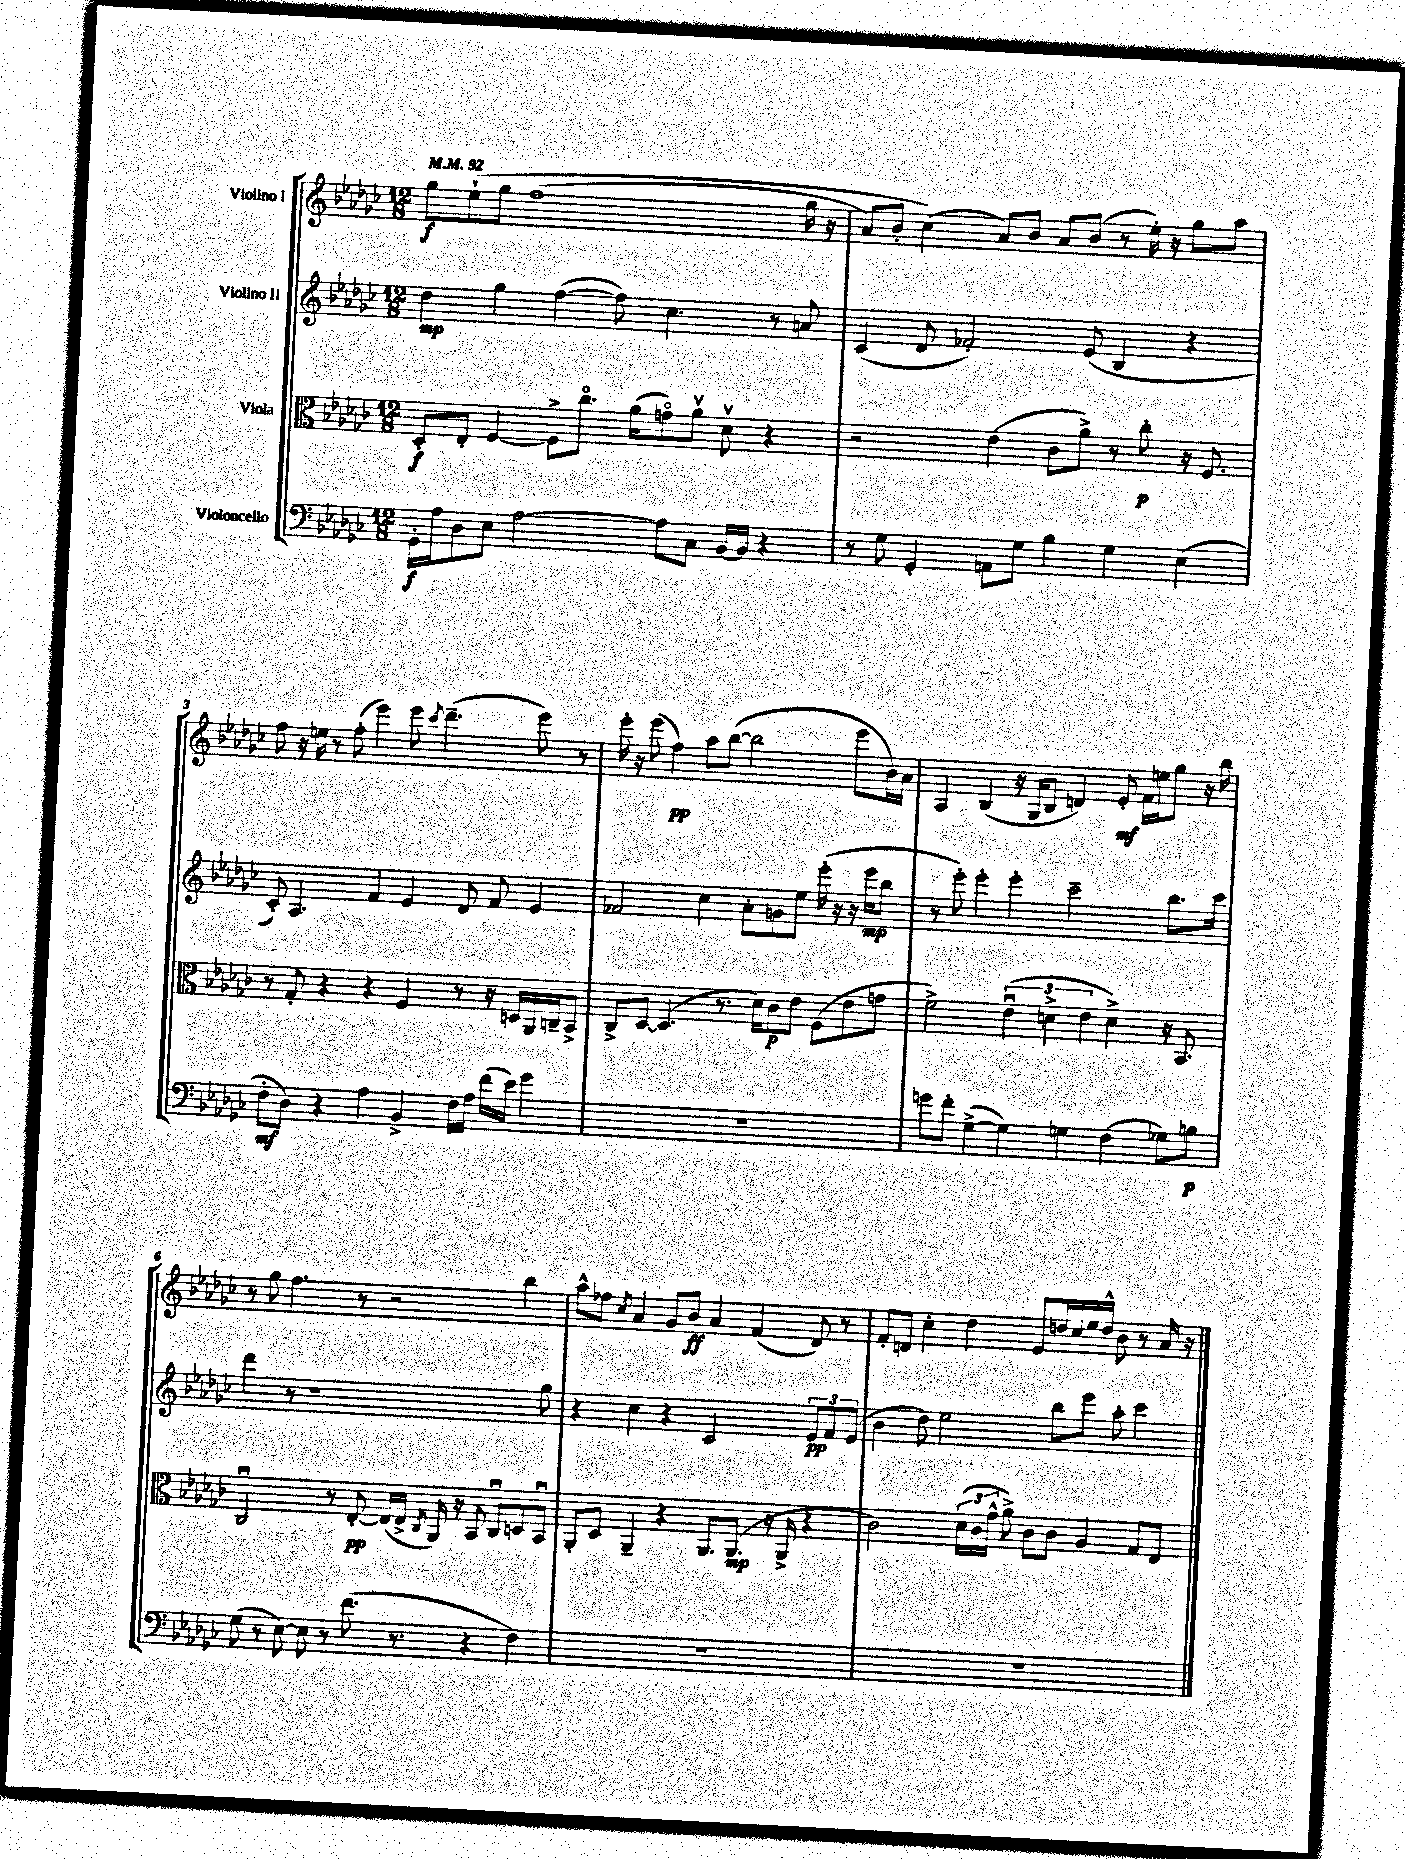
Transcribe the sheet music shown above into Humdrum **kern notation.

**kern	**kern	**kern	**kern
*staff4	*staff3	*staff2	*staff1
*clefF4	*clefC3	*clefG2	*clefG2
*k[b-e-a-d-g-c-]	*k[b-e-a-d-g-c-]	*k[b-e-a-d-g-c-]	*k[b-e-a-d-g-c-]
*M12/8	*M12/8	*M12/8	*M12/8
*MM92	*MM92	*MM92	*MM92
16GG-'	8D-'	4dd-	8gg-
16A-	.	.	.
8D-	8E-'	.	&(8ee-`
8E-	[4F	4gg-	8gg-
[2A-	.	.	(1ff
.	8F^]	([4ff	.
.	8.cc-o	.	.
.	.	8ff])	.
.	(16a-	.	.
8A-]	8go)	4.cc-	.
8C-	8a-v	.	.
[16BB-	8d-v	.	.
16BB-]	.	.	.
4r	4r	8r	.
.	.	8a	16gg-
.	.	.	16r
=	=	=	=
8r	2r	(4c-	8a-)
8G-	.	.	8b-'
4GG-'	.	8d-	(4cc-&)
.	.	2f-')	.
8AA	(4e-	.	8a-)
8G-	.	.	8b-
4B-	8c-	.	8a-
.	8a-^)	(8e-	(8b-
4G-	8r	4B-	8r
.	8cc-'	.	16ee-')
.	.	.	16r
(4E-	16r	4r	8gg-
.	8.F	.	.
.	.	.	8aa-
=	=	=	=
8F'	8r	8c-')	8ff
8D-)	8G-'	4.A-	16r
.	.	.	16ee
4r	4r	.	8r
.	.	.	(8ff'
4A-	4r	4f	4eee-)
4BB-^	4F	4e-	8eee-
.	.	.	8qccc-
.	.	.	(4.ddd-~
16F	8r	8d-	.
16A-	.	.	.
(16f	16r	8f	.
16e-)	16D	.	.
4g-	16AA-	4e-	8eee-)
.	16C~	.	.
.	8BB-^	.	8r
=	=	=	=
1.r	8C-^	2f-	16eee-'
.	.	.	16r
.	[8D-	.	(8eee-
.	(4.D-]	.	4ff)
.	.	4cc-	8aa-
.	8.r	.	([8bb-
.	.	8a-'	2bb-]
.	16d-)	.	.
.	8c-	8g	.
.	8e-	8ee-	.
.	(8F	(16eee-'	.
.	.	16r	.
.	8e-	16r	8eee-
.	.	16eee-	.
.	8g	8bb-	16b-)
.	.	.	16a-
=	=	=	=
8g	2f^)	8r	4A-
8f'	.	8eee-')	.
([4G-^	.	4eee-'	(4B-
4G-])	(6e-u	4eee-'	16r
.	.	.	16G-
.	.	.	8B-
.	6d^	.	.
4G	.	2ccc-~	4d)
.	6e-	.	.
(4F	4d^)	.	8e-'
.	.	.	16f
.	.	.	16ee
8G-)	16r	8.bb-	8gg-
.	8.BB-	.	.
8B	.	.	16r
.	.	16ccc-	16bb-
=	=	=	=
(8G-	2C-u	4ddd-	8r
8r	.	.	8gg-
[8E-)	.	8r	4.ff
8E-]	.	1r	.
8r	8r	.	.
(8.f	[8E-'	.	8r
.	(16E-]	.	2r
8.r	16E-^	.	.
.	8qC-	.	.
.	16AA-)	.	.
.	16r	.	.
4r	8BB-	.	.
.	8C-u	.	.
4F)	8D	.	4bb-
.	8BB-u	8gg-	.
=	=	=	=
1.r	8AA-'	4r	8aa-^^
.	8D-	.	8ff-
.	.	.	8qcc-
.	4AA-~	4cc-	4a-
.	4r	4r	8g-
.	.	.	8b-
.	8.AA-	2c-	4a-
.	(8.AA-	.	.
.	.	.	(4f
.	16r	.	.
.	16AA-^	.	.
.	4r	12e-	8d-)
.	.	12f	.
.	.	.	8r
.	.	(12e-	.
=	=	=	=
1.r	2c-)	4b-	8f'
.	.	.	8d
.	.	8dd-)	4cc-'
.	.	2ee-	.
.	(24d-	.	4dd-
.	24c-	.	.
.	24g-^^	.	.
.	8a-^)	.	.
.	8c-	.	8e-
.	8c-	8bb-	16dd
.	.	.	16cc-
.	4A-	8eee-	16ee-
.	.	.	16dd^^
.	.	8aa-'	8b-
.	8G-	4ccc-	8r
.	8E-	.	16a-
.	.	.	16r
==	==	==	==
*-	*-	*-	*-
